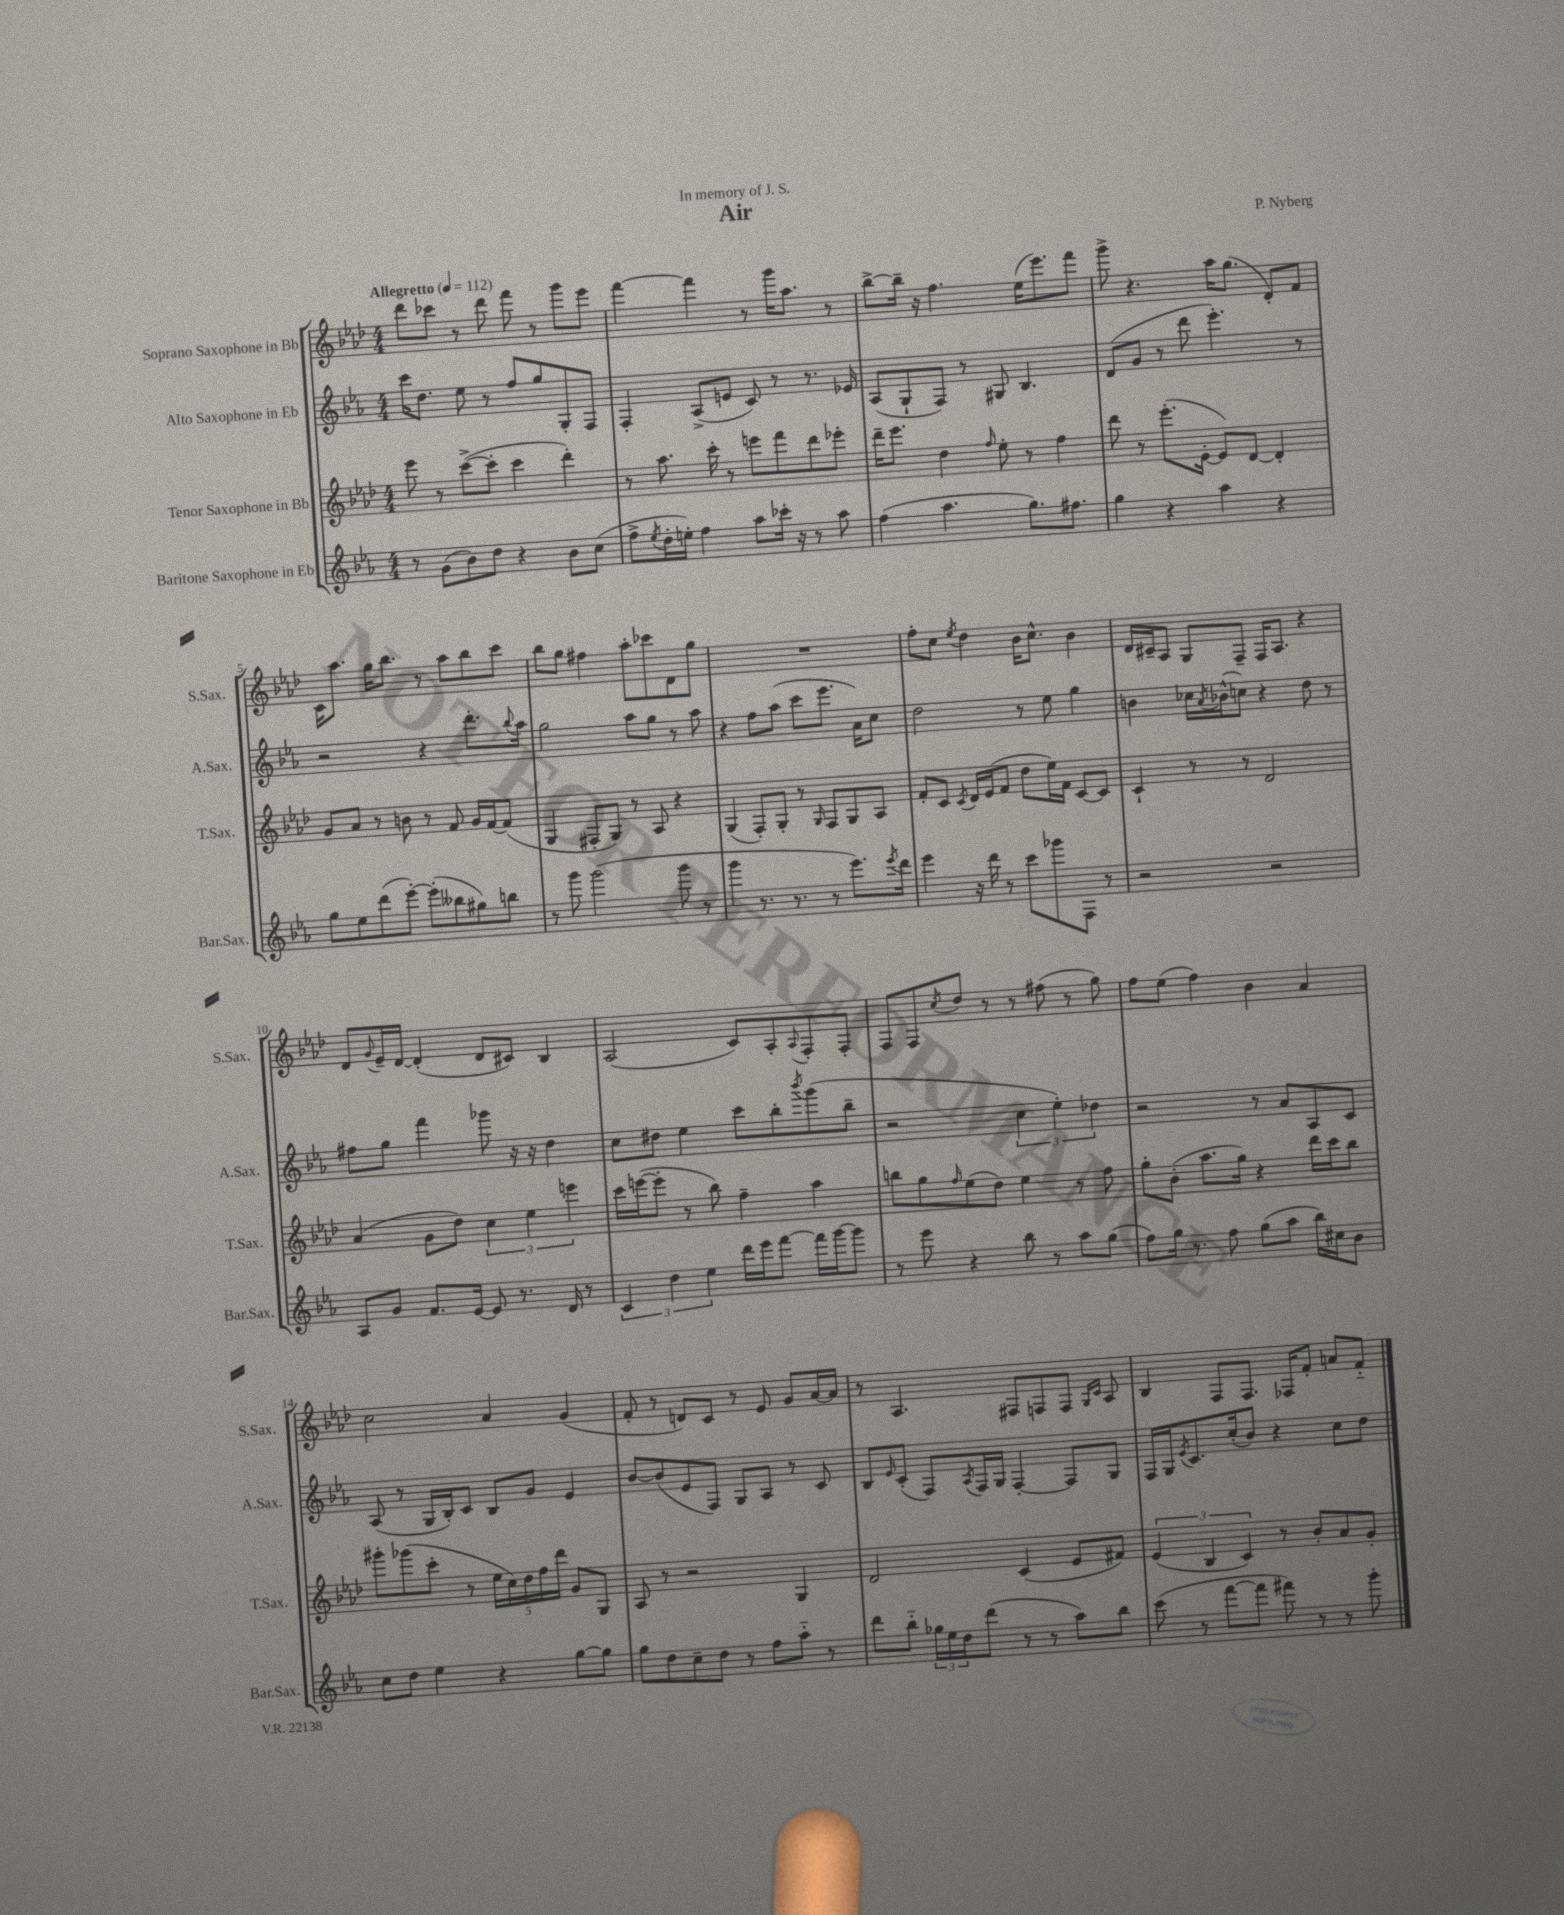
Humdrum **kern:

**kern	**kern	**kern	**kern
*staff4	*staff3	*staff2	*staff1
*clefG2	*clefG2	*clefG2	*clefG2
*k[b-e-a-]	*k[b-e-a-d-]	*k[b-e-a-]	*k[b-e-a-d-]
*M4/4	*M4/4	*M4/4	*M4/4
*MM112	*MM112	*MM112	*MM112
8r	8eee-\	16ccc\LK	8ddd-\L
.	.	8.dd\J	.
(8g\L	8r	.	8ccc-\J
8b-\)	([8ccc^\L	8ee-\	8r
8dd\J	8ccc'\]J	8r	8ddd-\
4r	4ccc\	8ff/L	8fff\
.	.	8gg/	8r
8b-\L	4ddd-'\)	8G'/	8ggg\L
(8cc\J	.	8F/J	8eee-\J
=	=	=	=
8ff^\L	8r	4F'/	[4fff\
8qee-/	.	.	.
16dd'\L	8.aa-\	.	.
16ee'\JJ)	.	.	.
4ff\	.	(8A-^/L	4fff\]
.	16ccc'\	.	.
.	8r	8e/J	.
8aa-\L	8eee\L	8c/)	8r
16ccc-'\Jk	8fff\	8r	16ggg\LK
16r	.	.	8.aa-\J
8r	8ddd-\	8.r	.
8aa-\	8eee-'\J	.	8r
.	.	16e-/	.
=	=	=	=
(4ff\	16ddd-~\LK	(8A-/L	[8bb-^\L
.	8.eee-\J	.	.
.	.	8G`/	16bb-~\]Jk
.	.	.	16r
4.aa-\	4dd-\	8F/J)	4.ff\
.	.	8r	.
.	16qqff/	.	.
.	8ee-'\	8G#/	.
8.gg\L)	8r	4.B-/	(16ee-\LK
.	.	.	8.eee-\)
.	4ff\	.	.
8.ff#\J	.	.	.
.	.	.	8fff\J
=	=	=	=
4gg\	8ddd-\	(8d/L	8ggg^\
.	8r	8g/J	4.r
4r	(8.eee-'\L	8r	.
.	.	8ddd\	.
.	[16e-'\Jk	.	.
4aa-\	8e-/]L)	4.eee-'\)	16aa-\LK
.	.	.	(8.gg\J
.	[8d-/J	.	.
4r	4d-'/]	.	8d-'/L)
.	.	8r	8f/J
=	=	=	=
8gg\L	8g/L	2r	16c\LK
.	.	.	8.aa-\J
8ee-\	8a-/J	.	.
(8ddd\	8r	.	16gg\LK
.	.	.	8.bb-\J
[8eee-'\J)	8b\	.	.
(8eee-'\]L	8r	4r	8r
8bb--\	8f/	.	8aa-\L
8gg#\)	16g/LL	8.ddd'\L	8bb-\
.	[16f/J	.	.
8bb\J	(8f/]J	.	8ccc\J
.	.	8qqbb-/	.
.	.	16aa-\Jk	.
=	=	=	=
8r	4G/	2gg\	8bb-\L
8ggg\	.	.	8gg\J
(2ggg\	8F#'/L	.	4ff#\
.	8G/J)	.	.
.	8r	8aa-\L	8aa-'\L
.	8A-/	8gg\J	8ccc-\
8ggg\	4r	8r	8d-\
8r	.	8aa-\	8gg\J
=	=	=	=
4ggg\	(4G/	4r	1r
8.r	8F'/L)	8ff\L	.
.	8G'/J	(8aa-\J	.
8.r	.	.	.
.	8r	8ccc\L	.
.	16qqG/	.	.
8r	8F/L	8.eee-\J	.
8.eee-\L)	8G/	.	.
.	.	16a-\LK)	.
.	8A-/J	8cc\J	.
8qeee-/	.	.	.
16ddd\Jk	.	.	.
=	=	=	=
4eee-\	8f'/L	2dd\	8ff'\L
.	8c/J	.	8cc\J
.	8qc/	.	8qee-/
16r	16d-/LL	.	4dd-\
16ddd\	(16e-/J	.	.
8r	8f/J	.	.
8ccc\L	8dd-\L	8r	16b-\LK
.	.	.	8.cc^^\J
8ggg-\	16ee-\L)	8ee-\	.
.	16f\JJ	.	.
8F\J	[8c/L	4gg\	4b-\
8r	8c/]J	.	.
=	=	=	=
2r	4c`/	4b\	16d-/LL
.	.	.	16c#~/J
.	.	.	8A-/J
.	8r	16cc-\LL	8G/L
.	.	8qa-/	.
.	.	(16b-^^\J	.
.	8r	8cc\J)	8F~/J
2r	2d-/	4r	16F/LK
.	.	.	8.A-/J
.	.	8dd\	4r
.	.	8r	.
=	=	=	=
8A-/L	(4a-/	8ff#\L	8d-/L
.	.	.	8qqg/
8g/J	.	8gg\J	16e-~/L
.	.	.	[16d-/JJ
8.f/L	8g\L	4fff\	(4d-'/]
.	8dd-\J)	.	.
[16e-/Jk	.	.	.
8e-/]	6cc\	8ggg-\	8d-/L
8.r	.	16r	8c#/J)
.	6ee-\	.	.
.	.	16r	.
.	.	4dd\	4B-/
16d/	.	.	.
.	6eee\	.	.
8r	.	.	.
=	=	=	=
6c/	16ccc\LL	8cc\L	(2A-/
.	([16eee\J	.	.
.	8eee'\]J	8dd#\J	.
6dd\	.	.	.
.	8r	4ee-\	.
6ee-\	.	.	.
.	8bb-\)	.	.
16ddd\LL	4ff~\	8ccc\L	8c/L)
16eee-\J	.	.	.
[8fff\J	.	8bb-'\	8A-'/
.	.	8qbbb-/	8qqA-/
16fff\]LL	4aa-\	(8ggg\	8F'/
[16ggg\J	.	.	.
8ggg\]J	.	8bb-~\J	8F'/J
=	=	=	=
8r	8bb\L	2r	8F/L
8eee-\	8gg\	.	8F/
.	16qqff/	.	8qcc/
4r	(8ee-\	.	8dd-/J
.	8dd-\J)	.	8r
8bb-\	4ee-\	6cc\	8r
8r	.	.	(8ff#\
.	.	6ee-'\)	.
8aa-\L	8r	.	8r
.	.	6dd-\	.
(8gg\J	8ff\	.	8gg\)
=	=	=	=
8ff\L)	8gg'\L	2r	8ff\L
16gg\Jk	(8b-'\J	.	(8ee-\J
8.r	.	.	.
.	8.aa-\L	.	4ff\)
8ff\	.	.	.
.	16gg\Jk)	.	.
(8gg\L	4r	8r	4b-\
8aa-\J	.	8a-/L	.
16bb-\LL)	16ddd-\LL	8A-/	4a-/
16cc#\J	16ccc\J	.	.
8b-\J	8bb-\J	8c/J	.
=	=	=	=
8cc\L	8ggg#'\L	(8A-/	2cc\
8dd\J	(8ggg-\	8r	.
4ee-\	8ccc'\J	16G/LL	.
.	.	16B-'/J)	.
.	8r	8c/J	.
4r	20ee-\LL	8B-/L	4a-/
.	20cc\)	.	.
.	20dd-\	.	.
.	.	8g/J	.
.	20ff\	.	.
.	20ddd-\JJ	.	.
[8gg\L	8g/L	4e-/	(4g/
8gg\]J	8G/J	.	.
=	=	=	=
8gg\L	8A-/	[8b-/L	8f'/
8dd\	8r	(8b-/]	8r
8cc~\	2r	8e-/	8d/L)
8dd\J	.	8F/J)	8c/J
8r	.	8G/L	8r
8ff\L	.	8A-/J	8e-/
8aa-'~\J	4G/	8r	8g/L
8r	.	8c/	[16a-/L
.	.	.	16a-/]JJ
=	=	=	=
8ddd\L	2d-/	8B-/L	8r
.	.	16qqe-/	.
8bb-'~\J	.	(8c'/J	4.A-/
24gg-\LL	.	8F/L)	.
24ee-\	.	.	.
24dd\J	.	.	.
.	.	8qA-/	.
(8ddd\J	.	16F/L	.
.	.	16G/JJ	.
8r	(4c/	[4F'/	8F#/L
8r	.	.	8F/
8aa-\L)	8e-/L	8F/]L	8F/J
.	.	.	16qqG/LL
.	.	.	16qqc/JJ
8bb-\J	8f#/J)	8G/J	8A-/
=	=	=	=
(8ccc\	(6e-/	16F/LL	4B-/
.	.	16G/J	.
.	.	8qe-/	.
8r	.	8.c/	.
.	6B-/	.	.
[8fff\L	.	.	8F/L
.	.	(16cc'/k	.
.	6c/)	.	.
8fff\]J	.	8b-/J)	8.F/J
8fff#\)	8r	4r	.
.	.	.	16F-/LK
8r	8b-'/L	.	8f'/J
8r	8a-/	8cc\L	8a/L
8ggg'\	8g'/J	8dd\J	8f'~/J
==	==	==	==
*-	*-	*-	*-
